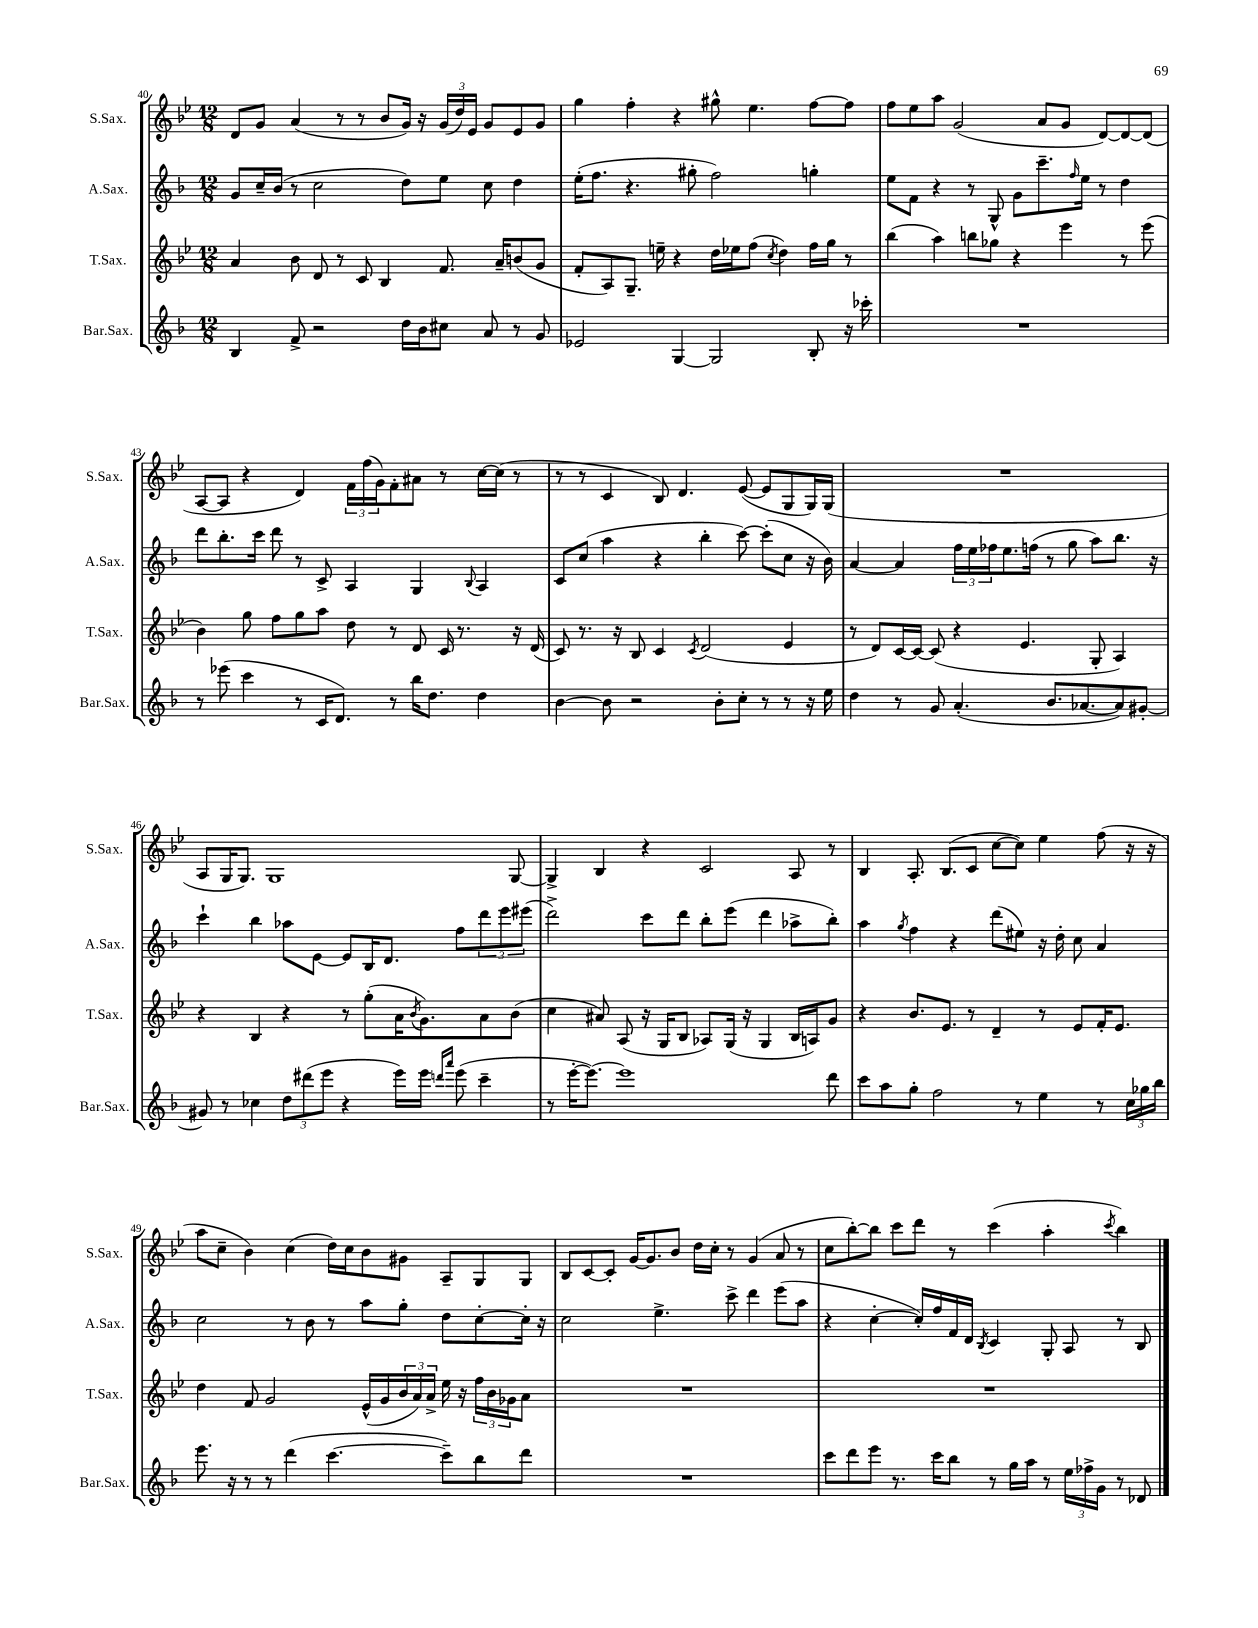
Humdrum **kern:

**kern	**kern	**kern	**kern
*part4	*part3	*part2	*part1
*staff4	*staff3	*staff2	*staff1
*I"Bar.Sax.	*I"T.Sax.	*I"A.Sax.	*I"S.Sax.
*I'Bar.Sax.	*I'T.Sax.	*I'A.Sax.	*I'S.Sax.
*clefG2	*clefG2	*clefG2	*clefG2
*k[b-]	*k[b-e-]	*k[b-]	*k[b-e-]
*M12/8	*M12/8	*M12/8	*M12/8
=40	=40	=40	=40
4B-/	4a/	8g/L	8d/L
.	.	16cc~/L	8g/J
.	.	(16b-/JJ	.
8f^/	8b-\	8r	(4a/
2r	8d/	2cc\	.
.	8r	.	8r
.	8c/	.	8r
.	4B-/	.	8b-/L
16dd\LL	.	8dd\L)	16g/Jk)
16b-\J	.	.	16r
8cc#X\J	8.f/	8ee\J	(24g/LL
.	.	.	24dd/)
.	.	.	24e-/JJ
8a/	.	8cc\	8g/L
.	16a~/KL	.	.
8r	(8bn/	4dd\	8e-/
8g/	8g/J	.	8g/J
=41	=41	=41	=41
2e-X/	8f'/L	(16ee'\KL	4gg\
.	.	8.ff\J	.
.	8A/)	.	.
.	8.G~/J	4.r	4ff'\
.	16een~\	.	.
[4G/	4r	.	4r
.	.	8gg#X'\	.
2G/]	16dd\LL	2ff\)	8gg#X^^\
.	16ee-X\J	.	.
.	(8ff\J	.	4.ee-\
.	8qcc/	.	.
.	4dd\)	.	.
8B-'/	16ff\LL	4ggn'\	[8ff\L
.	16gg\JJ	.	.
16r	8r	.	8ff\J]
16ccc-X'\	.	.	.
=42	=42	=42	=42
1.r	(4bb-\	8ee\L	8ff\L
.	.	8f\J	8ee-\
.	4aa\)	4r	8aa\J
.	.	.	(2g/
.	8bbn\L	8r	.
.	8gg-X\J	8G^^/	.
.	4r	8g\L	.
.	.	8.ccc~\	8a/L
.	4eee-\	.	8g/J
.	.	16qqff/	.
.	.	16ee\Jk	.
.	.	8r	[8d/L)
.	8r	4dd\	8d/_
.	(8eee-\	.	(8d/J]
!!LO:LB:g=z
=43	=43	=43	=43
8r	4b-\)	8ddd\L	[8A/L
(8eee-X\	.	8.bb-'\	8A/J]
4ccc\	8gg\	.	4r
.	.	16ccc\Jk	.
.	8ff\L	8ddd\	.
8r	8gg\	8r	4d/)
16c/KL	8aa\J	8c^/	.
8.d/J)	.	.	.
.	8dd\	4A/	24f\LL
.	.	.	(24ff\
.	.	.	24g\J)
8r	8r	.	8f'\
16bb-\KL	8d/	4G/	8a#X\J
8.dd\J	.	.	.
.	16c/	.	8r
.	8.r	.	.
.	.	8qqB-/	.
4dd\	.	4A/	[16cc\LL
.	.	.	(16cc\JJ]
.	16r	.	8r
.	(16d/	.	.
=44	=44	=44	=44
[4b-\	8c/)	8c/L	8r
.	8.r	(8cc/J	8r
8b-\]	.	4aa\	4c/
.	16r	.	.
2r	8B-/	.	.
.	4c/	4r	8B-/)
.	.	.	4.d/
.	8qc/	.	.
.	(2d/	4bb-'\	.
8b-'\L	.	.	.
8cc'\J	.	[8ccc\)	([8e-/
8r	.	(8ccc'\L]	8e-/L]
8r	4e-/	8cc\J	8G/
16r	.	16r	16G/L)
16ee\	.	16b-\)	(16G/JJ
=45	=45	=45	=45
4dd\	8r	[4a/	1.r
.	8d/L)	.	.
8r	[16c/L	4a/]	.
.	16c/JJ_	.	.
8g/	(8c/]	.	.
(4.a'/	4r	24ff\LL	.
.	.	24ee\	.
.	.	24ff-X\J	.
.	.	8.ee\	.
.	4.e-/	.	.
.	.	(16ffn\Jk	.
8.b-/L	.	8r	.
.	.	8gg\	.
[8.a-X/	.	.	.
.	8G'/	8aa\L)	.
8a-/])	4A/)	8.bb-\J	.
[8g#X'/J	.	.	.
.	.	16r	.
!!LO:LB:g=z
=46	=46	=46	=46
8g#X/]	4r	4ccc`\	8A/L
8r	.	.	16G/K
.	.	.	8.G/J)
4cc-X\	4B-/	4bb-\	.
.	.	.	1G
12dd\L	4r	8aa-X\L	.
(12ddd#X\	.	.	.
.	.	[8e\J	.
12eee\J	.	.	.
4r	8r	8e/L]	.
.	(8gg'\L	16B-/K	.
.	.	8.d/J	.
16eee\LL)	16a\K	.	.
.	8qb-/	.	.
16eee\JJ	8.g\)	.	.
16qqdddn/LL	.	.	.
16qqaaa/JJ	.	.	.
(8eee\	.	8ff\L	.
4ccc~\	8a\	12ddd\	.
.	.	12eee\	.
.	(8b-\J	.	[8G/
.	.	(12eee#X\J	.
=47	=47	=47	=47
8r	4cc\	2ddd^\)	4G^/]
[16eee'\KL	.	.	.
8.eee\J_)	.	.	.
.	8a#X/)	.	4B-/
1eee]	(8A/	.	.
.	16r	8ccc\L	4r
.	16G/KL	.	.
.	8B-/J	8ddd\J	.
.	8A-X/L)	8bb-'\L	2c/
.	(16G/Jk	(8eee\J	.
.	16r	.	.
.	4G/	4ddd\	.
.	16B-/LL	8aa-X^\L	8A/
.	16An/J)	.	.
8ddd\	8g/J	8bb-'\J)	8r
=48	=48	=48	=48
8ccc\L	4r	4aa\	4B-/
8aa\	.	.	.
.	.	8qgg/	.
8gg'\J	8.b-/L	4ff\	8.A'/
2ff\	.	.	.
.	8.e-/J	.	(8.B-/L
.	.	4r	.
.	8r	.	8c/J
.	4d~/	(8ddd\L	[8cc\L
8r	.	8ee#X\J)	8cc\J])
4ee\	8r	16r	4ee-\
.	.	16dd'\	.
.	8e-/L	8cc\	.
8r	16f'/K	4a/	(8ff\
.	8.e-/J	.	.
24cc\LL	.	.	16r
24gg-X\	.	.	.
.	.	.	16r
24bb-\JJ	.	.	.
!!LO:LB:g=z
=49	=49	=49	=49
8.eee\	4dd\	2cc\	8aa\L
.	.	.	8cc~\J
16r	.	.	.
8r	8f/	.	4b-\)
8r	2g/	.	.
(4ddd\	.	8r	(4cc\
.	.	8b-\	.
[4.ccc\	.	8r	16dd\LL)
.	.	.	16cc\J
.	(16e-^^/LL	8aa\L	8b-\
.	16g/	.	.
.	24b-/	8gg'\J	8g#X\J
.	24a/)	.	.
.	24a^/JJ	.	.
8ccc~\L])	16ee-\	8dd\L	8A~/L
.	16r	.	.
8bb-\	24ff\LL	[8cc'\	8G/
.	24b-\	.	.
.	24g-X\J	.	.
8ddd\J	8a\J	16cc'\Jk]	8G/J
.	.	16r	.
=50	=50	=50	=50
1.r	1.r	2cc\	8B-/L
.	.	.	[8c/
.	.	.	8c'/J]
.	.	.	[16g/KL
.	.	.	8.g/]
.	.	4.ee^\	.
.	.	.	8b-/J
.	.	.	16dd\LL
.	.	.	16cc'\JJ
.	.	8ccc^\	8r
.	.	4ddd\	(4g/
.	.	(8eee\L	8a/
.	.	8aa\J	8r
=51	=51	=51	=51
8ccc\L	1.r	4r	8cc\L
8ddd\	.	.	[8bb-'\)
8eee\J	.	[4cc'\	8bb-\J]
8.r	.	.	8ccc\L
.	.	16cc'/LL])	8ddd\J
16ccc\KL	.	16ff/	.
8bb-\J	.	16f/	8r
.	.	16d/JJ	.
.	.	8qB-/	.
8r	.	4c/	(4ccc\
16gg\LL	.	.	.
16aa\JJ	.	.	.
8r	.	8G'/	4aa'\
24ee\LL	.	8A/	.
24ff-X^\	.	.	.
24g\JJ	.	.	.
.	.	.	8qccc/
8r	.	8r	4bb-\)
8d-X/	.	8B-/	.
==	==	==	==
*-	*-	*-	*-
